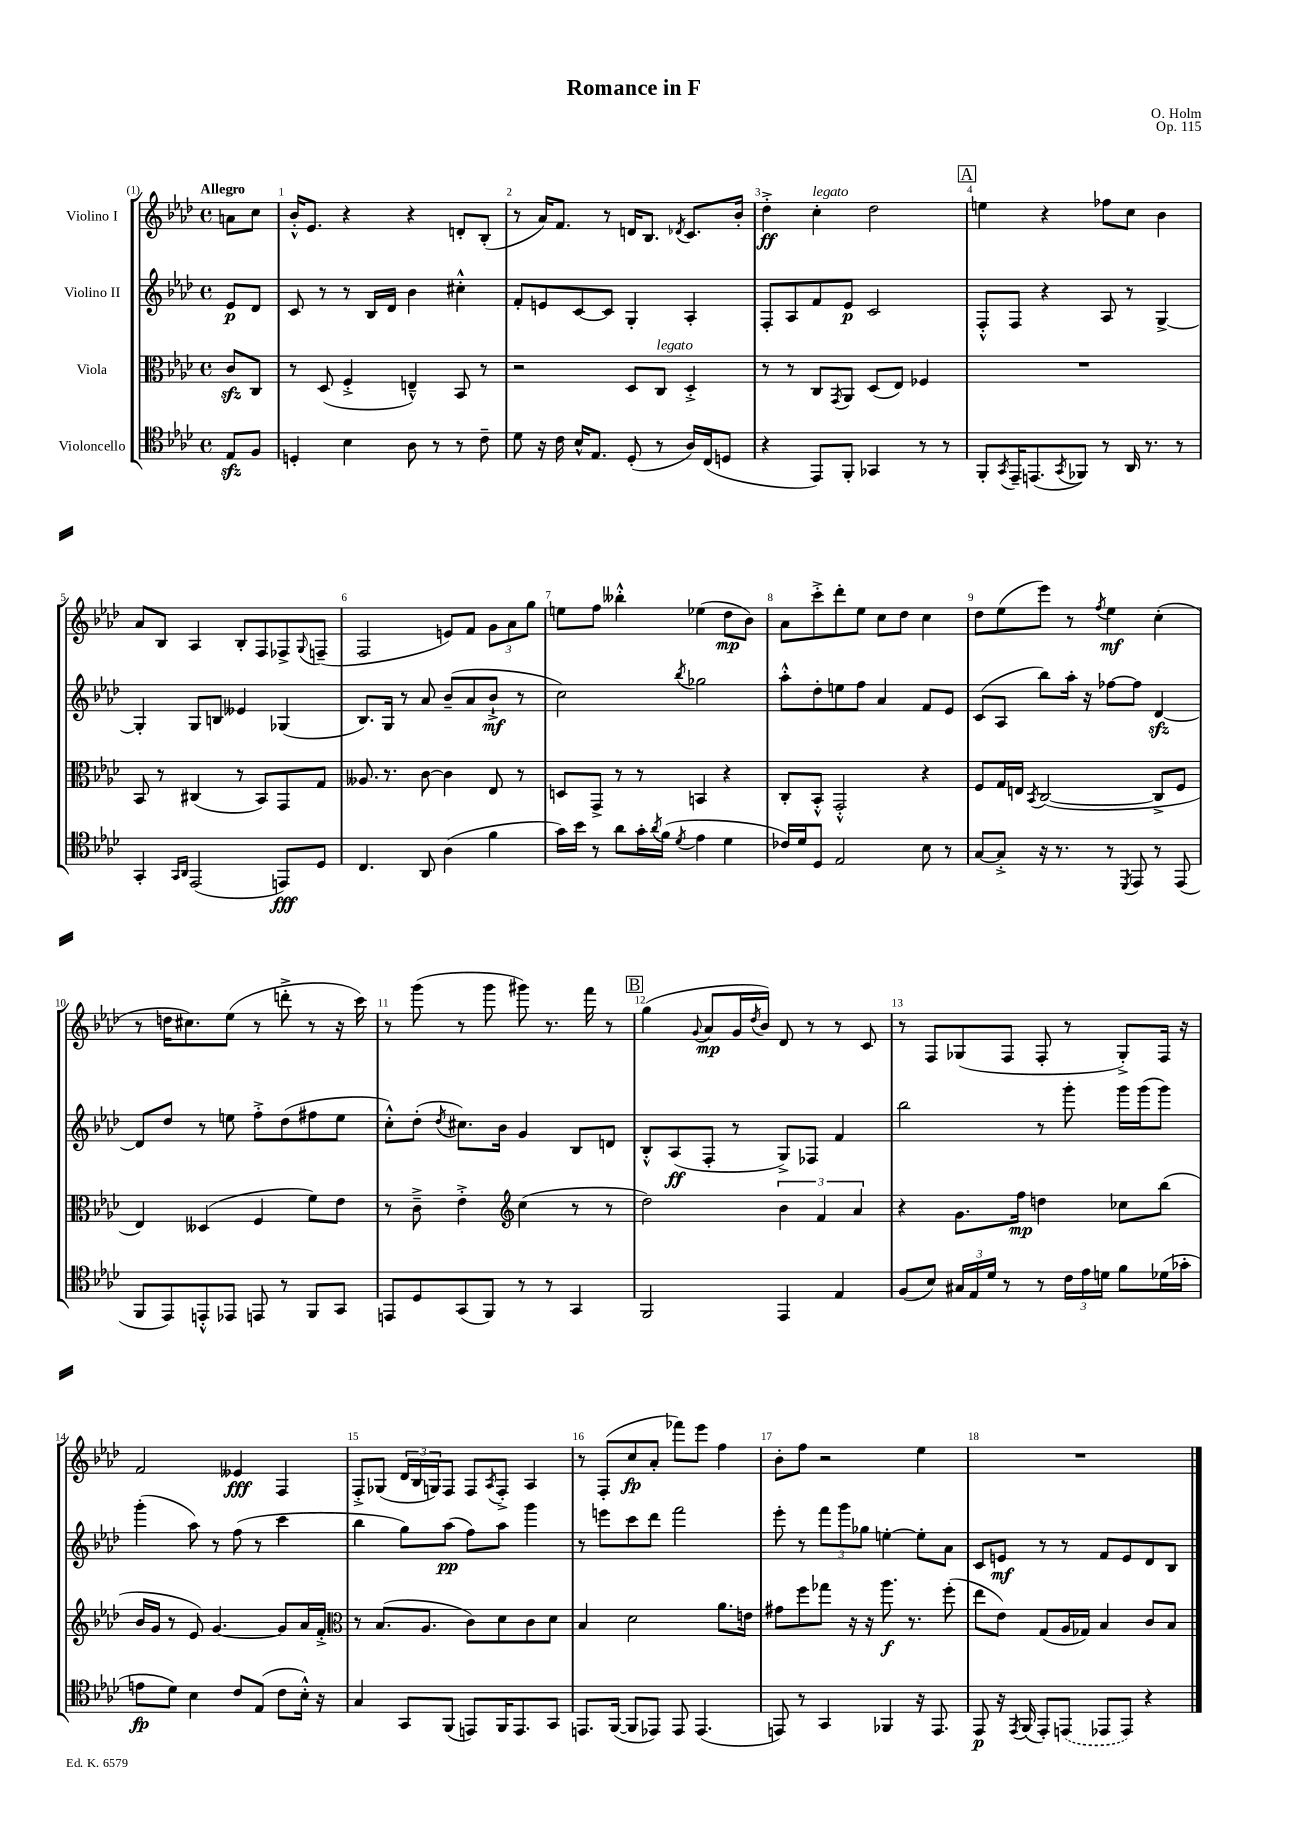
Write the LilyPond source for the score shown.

\header { title = "Romance in F" composer = "O. Holm" opus = "Op. 115" }
<<
\new StaffGroup <<
\new Staff = "s0" \with { instrumentName = "Violino I" } {
    \clef treble \key aes \major \defaultTimeSignature \time 4/4 \partial 4 \tempo "Allegro"
    a'8 c''8 |
    bes'16-.-^ ees'8. r4 r4 d'8-. bes8-.( |
    r8 aes'16) f'8. r8 d'16 bes8. \acciaccatura { des'8 } c'8. bes'16-. |
    des''4-.->\ff c''4-.^\markup { \italic "legato" } des''2 |
    \mark \markup { \box "A" } e''4 r4 fes''8 c''8 bes'4 |
    aes'8 bes8 aes4 bes8-. f8 fes8-> \appoggiatura { g8 } f8--( |
    f2 e'8) f'8 \tuplet 3/2 { g'8 aes'8 g''8 } |
    e''8 f''8 beses''4-.-^ ees''4( des''8\mp bes'8) |
    aes'8 c'''8-.-> des'''8-. ees''8 c''8 des''8 c''4 |
    des''8 ees''8( ees'''8) r8 \acciaccatura { f''8 } ees''4\mf c''4-.( |
    r8 d''16 cis''8.) ees''8( r8 d'''8-.-> r8 r16 c'''16) |
    r8 g'''8( r8 g'''8 gis'''8) r8. f'''16 r8 |
    \mark \markup { \box "B" } g''4( \appoggiatura { g'8 } aes'8\mp g'16 \acciaccatura { des''8 } bes'16) des'8 r8 r8 c'8 |
    r8 f8 ges8( f8 f8-. r8 ges8-.->) f16 r16 |
    f'2 eeses'4\fff f4 |
    f8-.-> ges8( \tuplet 3/2 { des'16 bes16 g16) } f8 f8 \acciaccatura { aes8 } f8-.-> aes4 |
    r8 f8-.( c''8\fp aes'8-. fes'''8) ees'''8 f''4 |
    bes'8-. f''8 r2 ees''4 |
    R1 \bar "|." |
}
\new Staff = "s1" \with { instrumentName = "Violino II" } {
    \clef treble \key aes \major \defaultTimeSignature \time 4/4 \partial 4
    ees'8\p des'8 |
    c'8 r8 r8 bes16 des'16 bes'4 cis''4-.-^ |
    f'8-. e'8 c'8~ c'8 g4-. aes4-. |
    f8-. aes8 f'8 ees'8\p c'2 |
    \mark \markup { \box "A" } f8-.-^ f8 r4 aes8 r8 g4~-> |
    g4-. g8 b8 eeses'4 ges4( |
    bes8.) g16 r8 aes'8 bes'8--( aes'8 bes'8-!->\mf r8 |
    c''2) \acciaccatura { bes''8 } ges''2 |
    aes''8-.-^ des''8-. e''8 f''8 aes'4 f'8 ees'8 |
    c'8( aes8 bes''8) aes''16-. r16 fes''8~ fes''8 des'4~\sfz |
    des'8 des''8 r8 e''8 f''8-.-> des''8( fis''8 e''8 |
    c''8-.-^) des''8-.( \acciaccatura { des''8 } cis''8.) bes'16 g'4 bes8 d'8 |
    \mark \markup { \box "B" } bes8-.-^ aes8\ff( f8-. r8 g8->) fes8 f'4 |
    bes''2 r8 g'''8-. g'''16 g'''16( g'''8) |
    g'''4-.( aes''8) r8 f''8( r8 c'''4 |
    bes''4 g''8) aes''8\pp( f''8) aes''8 g'''4 |
    r8 e'''8 c'''8 des'''8 f'''2 |
    ees'''8-. r8 \tuplet 3/2 { f'''8 g'''8 ges''8 } e''4~-. e''8-. aes'8 |
    c'8 e'8\mf r8 r8 f'8 e'8 des'8 bes8 \bar "|." |
}
\new Staff = "s2" \with { instrumentName = "Viola" } {
    \clef alto \key aes \major \defaultTimeSignature \time 4/4 \partial 4
    c'8\sfz c8 |
    r8 des8( f4-.-> e4---^) bes,8 r8 |
    r2 des8 c8^\markup { \italic "legato" } des4-.-> |
    r8 r8 c8 \acciaccatura { g,8 } aes,8 des8( ees8) fes4 |
    \mark \markup { \box "A" } R1 |
    bes,8 r8 cis4( r8 bes,8) g,8 g8 |
    aeses8. r8. c'8~ c'4 ees8 r8 |
    d8 g,8-> r8 r8 b,4 r4 |
    c8-. bes,8-.-^ g,2-.-^ r4 |
    f8 g16 e16 \acciaccatura { bes,8 } c2~( c8-> f8 |
    ees4) deses4( f4 f'8) ees'8 |
    r8 c'8---> ees'4-.-> \clef treble c''4( r8 r8 |
    \mark \markup { \box "B" } des''2) \tuplet 3/2 { bes'4 f'4 aes'4 } |
    r4 g'8. f''16\mp d''4 ces''8 bes''8( |
    bes'16 g'16 r8 ees'8) g'4.~ g'8 aes'16 f'16-.-> |
    \clef alto r8 bes8.( aes8. c'8) des'8 c'8 des'8 |
    bes4 des'2 aes'8. e'16 |
    gis'8 f''8 ges''8 r16 r16 aes''8.\f r8. f''8-.( |
    ees''8 ees'8) g8( aes16 ges16) bes4 c'8 bes8 \bar "|." |
}
\new Staff = "s3" \with { instrumentName = "Violoncello" } {
    \clef tenor \key aes \major \defaultTimeSignature \time 4/4 \partial 4
    ees8\sfz f8 |
    d4-. bes4 aes8 r8 r8 c'8-- |
    des'8 r16 c'16 bes16-^ ees8. des8-.( r8 aes16) c16( d8 |
    r4 ees,8) f,8-. ges,4 r8 r8 |
    \mark \markup { \box "A" } f,8-. \acciaccatura { g,8 } ees,16-- e,8.( \acciaccatura { g,8 } fes,8) r8 aes,16 r8. r8 |
    g,4-. \grace { g,16 aes,16 } ees,2( e,8\fff) des8 |
    c4. aes,8 aes4( f'4 |
    g'16) bes'16 r8 aes'8 g'16-. \acciaccatura { aes'8 } f'16( \acciaccatura { des'8 } ees'4 des'4 |
    ces'16) des'16 des8 ees2 bes8 r8 |
    g8~ g8-.-> r16 r8. r8 \acciaccatura { des,8 } ees,8 r8 ees,8( |
    f,8 ees,8) e,8-.-^ ees,8 e,8 r8 f,8 g,8 |
    e,8 des8 g,8( f,8) r8 r8 g,4 |
    \mark \markup { \box "B" } f,2 ees,4 ees4 |
    f8( bes8) \tuplet 3/2 { gis16 ees16 des'16 } r8 r8 \tuplet 3/2 { c'16 ees'16 d'16 } f'8 des'16( ges'16-. |
    e'8\fp des'8) bes4 c'8 ees8( c'8 bes16-.-^) r16 |
    g4 g,8 f,8( e,8) f,16 e,8. g,8 |
    e,8. f,16~( f,8 ees,8) ees,8 ees,4.( |
    e,8) r8 g,4 fes,4 r16 e,8. |
    ees,8\p r16 \acciaccatura { ees,8 } f,16( ees,8-.) \once \slurDashed e,8( ees,8 ees,8) r4 \bar "|." |
}
>>
>>
\layout { \context { \Score \override BarNumber.break-visibility = ##(#f #t #t) barNumberVisibility = #all-bar-numbers-visible } }
